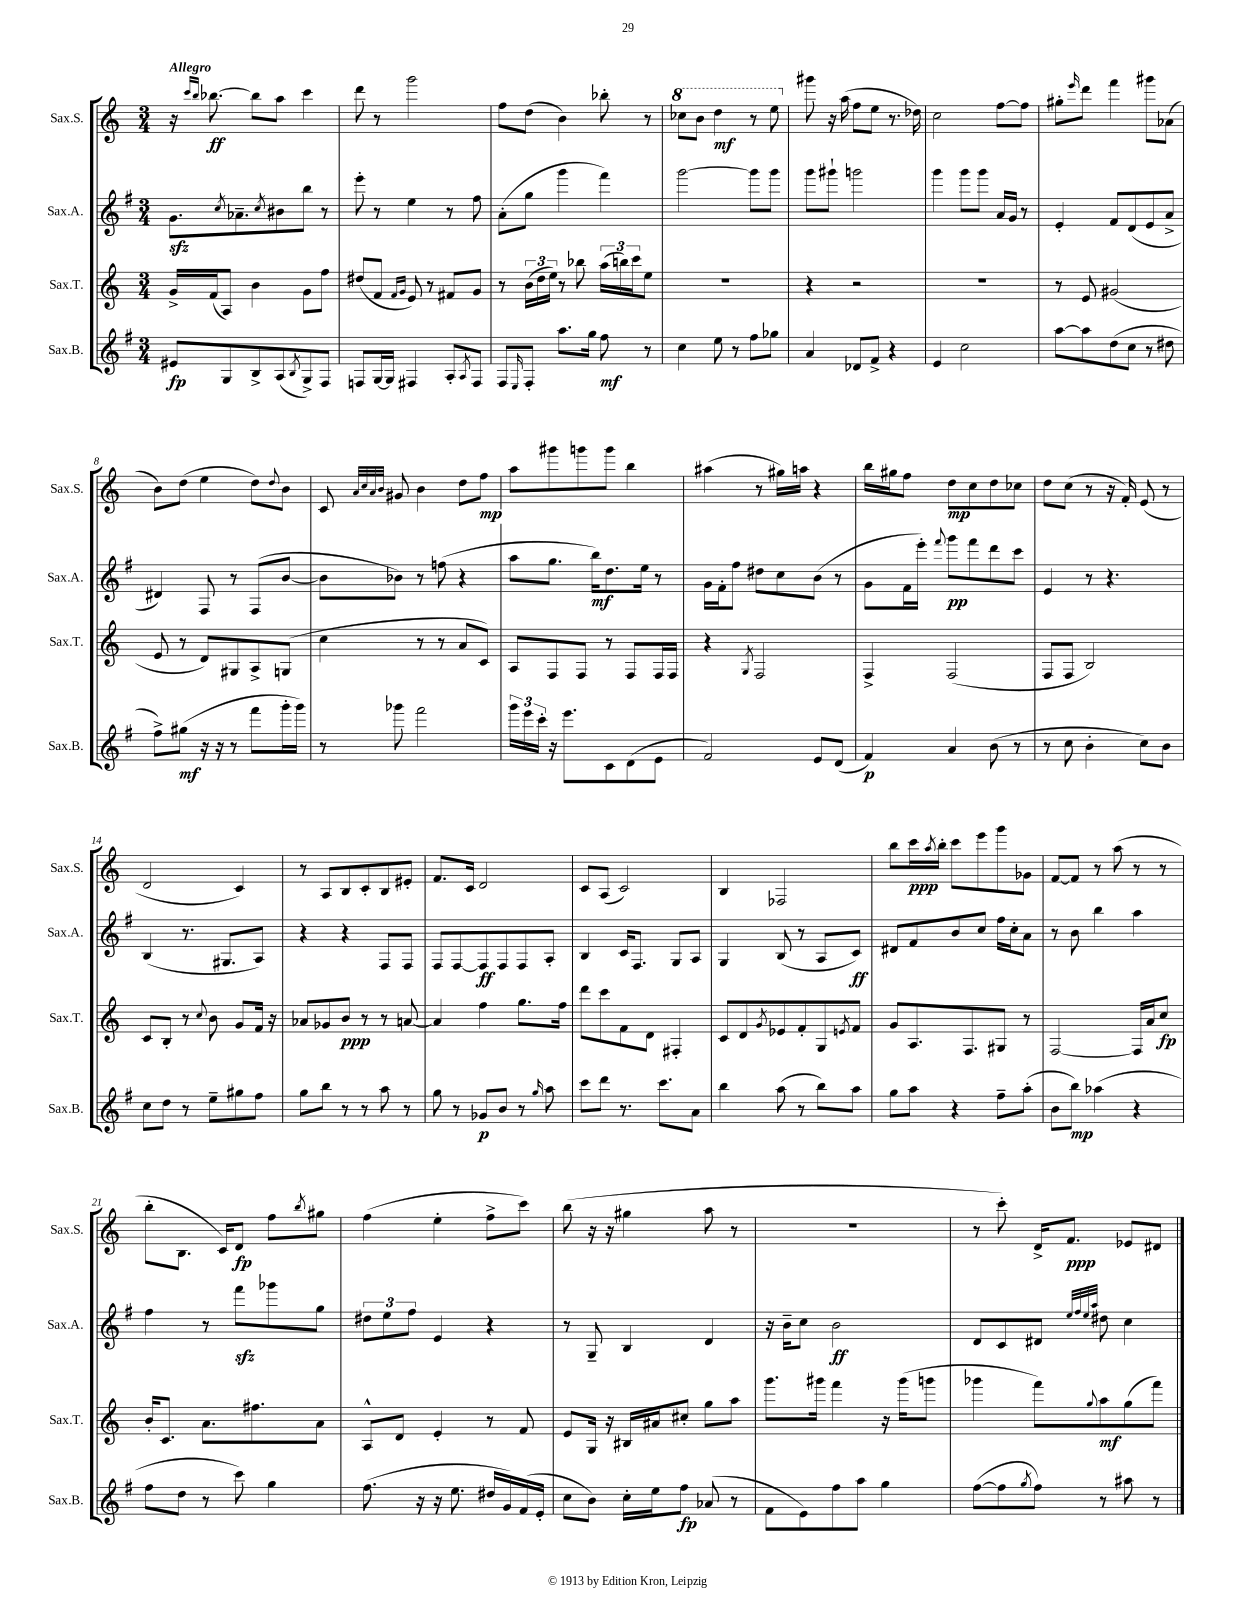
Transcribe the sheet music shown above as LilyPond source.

<<
\new StaffGroup <<
\new Staff = "s0" \with { instrumentName = "Sax.S." shortInstrumentName = "Sax.S." } {
    \clef treble \key c \major \numericTimeSignature \time 3/4 \tempo "Allegro"
    r16 \grace { c'''16 b''16 } bes''8.~\ff bes''8 a''8 c'''4 |
    d'''8 r8 g'''2 |
    f''8 d''8( b'4) bes''8-. r8 |
    \ottava #1 ces'''8 b''8 d'''4\mf r8 e'''8 \ottava #0 |
    gis'''8 r16 a''16( f''8 e''8 r8. des''16) |
    c''2 f''8~ f''8 |
    gis''8-. \grace { e'''16 } d'''8 f'''4 gis'''8 aes'8( |
    b'8) d''8( e''4 d''8) \appoggiatura { d''8 } b'8 |
    c'8 \grace { a'32 c''32 a'32 b'32 } gis'8 b'4 d''8 f''8\mp |
    a''8 gis'''8 g'''8 g'''8 b''4 |
    ais''4( r8 gis''16) a''16 r4 |
    b''16 gis''16 f''8 d''8\mp c''8 d''8 ces''8 |
    d''8 c''8( r8 r16 f'16-.) e'8( r8 |
    d'2 c'4) |
    r8 a8 b8 c'8-. b8 eis'8-. |
    f'8. c'16 d'2 |
    c'8 a8( c'2) |
    b4 fes2 |
    b''8 c'''16\ppp \acciaccatura { a''8 } b''16-. c'''8 e'''8 g'''8 ges'8 |
    f'8~ f'8 r8 a''8( r8 r8 |
    b''8-. b8. c'16) d'8\fp f''8 \acciaccatura { b''8 } gis''8 |
    f''4( e''4-. f''8-> c'''8) |
    b''8( r16 r16 gis''4 a''8 r8 |
    R2. |
    r8 c'''8-.) d'16-> f'8.\ppp ees'8 dis'8 \bar "|." |
}
\new Staff = "s1" \with { instrumentName = "Sax.A." shortInstrumentName = "Sax.A." } {
    \clef treble \key g \major \numericTimeSignature \time 3/4
    g'8.\sfz \acciaccatura { c''8 } aes'8.-- \acciaccatura { c''8 } bis'8 b''8 r8 |
    e'''8-. r8 e''4 r8 fis''8 |
    a'8-.( g''8 g'''4 fis'''4) |
    g'''2~ g'''8 g'''8 |
    g'''8 gis'''8-! g'''2 |
    g'''4 g'''8 g'''8 a'16 g'16 r8 |
    e'4-. fis'8 d'8( e'8 a'8-> |
    dis'4) fis8 r8 fis8( b'8~ |
    b'8 bes'8) r8 f''8( r4 |
    a''8 g''8. b''16\mf) d''8. e''16 r8 |
    g'16 fis'16-. fis''8 dis''8 c''8 b'8( r8 |
    g'8 fis'16 e'''16-.) \appoggiatura { fis'''8 } g'''8\pp fis'''8 d'''8 c'''8 |
    e'4 r8 r4. |
    b4( r8. gis8. a8) |
    r4 r4 fis8 fis8 |
    fis8 fis8~ fis8\ff fis8 fis8 a8-. |
    b4 c'16 fis8. g8 a8 |
    g4 b8( r8 a8 c'8\ff) |
    dis'8 fis'8 b'8 c''8 fis''16 c''16-. a'8 |
    r8 b'8 b''4 a''4 |
    fis''4 r8 fis'''8\sfz ges'''8 g''8 |
    \tuplet 3/2 { dis''8 e''8 fis''8 } e'4 r4 |
    r8 g8-- b4 d'4 |
    r16 b'16-- c''8 b'2\ff |
    d'8 c'8 dis'8 \grace { e''32 fis''32 e''32 a''32 } dis''8 c''4 \bar "|." |
}
\new Staff = "s2" \with { instrumentName = "Sax.T." shortInstrumentName = "Sax.T." } {
    \clef treble \key c \major \numericTimeSignature \time 3/4
    g'16-> f'16( a8) b'4 g'8 f''8 |
    dis''8( f'8 \grace { f'16 g'16 } e'8) r8 fis'8 g'8 |
    r8 \tuplet 3/2 { b'16( d''16 e''16) } r8 bes''8 \tuplet 3/2 { a''16( b''16) c'''16 } e''8 |
    R2. |
    r4 r2 |
    R2. |
    r8 e'8 gis'2( |
    e'8 r8 d'8) gis8 a8-> g8( |
    c''4 r8 r8 a'8 c'8) |
    a8 f8 f8 r8 f8 f16 f16 |
    r4 \acciaccatura { g8 } f2 |
    f4-> f2( |
    f8 f8 b2) |
    c'8 b8-. r8 \appoggiatura { c''8 } b'8 g'8 f'16 r16 |
    aes'8 ges'8 b'8\ppp r8 r8 a'8~ |
    a'4 f''4 g''8. f''16 |
    d'''8 c'''8 f'8 d'8 fis4-. |
    c'8 d'8 \acciaccatura { g'8 } ees'8 f'8-. g8 \acciaccatura { e'8 } f'8 |
    g'8 a8. f8. gis8 r8 |
    f2~ f16 a'16 c''8\fp |
    b'16-. c'8. a'8. fis''8. a'8 |
    a8-^ d'8 e'4-. r8 f'8 |
    e'8 g16 r16 bis16 ais'16 cis''8-. g''8 a''8 |
    g'''8. gis'''16 f'''4 r16 gis'''16( g'''8 |
    ges'''4 f'''8) \appoggiatura { g''8 } a''8\mf g''8( f'''8) \bar "|." |
}
\new Staff = "s3" \with { instrumentName = "Sax.B." shortInstrumentName = "Sax.B." } {
    \clef treble \key g \major \numericTimeSignature \time 3/4
    eis'8\fp g8 b8-> a8( \acciaccatura { b8 } g8->) fis8 |
    f8 g16~ g16 fis4 a8-. \acciaccatura { a8 } fis8 |
    fis8 \grace { e16 } fis8-. a''8. g''16 fis''8\mf r8 |
    c''4 e''8 r8 fis''8 ges''8 |
    a'4 des'8 fis'8-> r4 |
    e'4 c''2 |
    a''8~ a''8 d''8( c''8 r8 dis''8 |
    fis''8->) gis''8\mf( r16 r16 r8 fis'''8 g'''16-. g'''16) |
    r8 ges'''8 fis'''2 |
    \tuplet 3/2 { g'''16 e'''16 c'''16-. } r16 e'''8. c'8 d'8( e'8 |
    fis'2) e'8 d'8( |
    fis'4\p) a'4 b'8( r8 |
    r8 c''8 b'4-. c''8) b'8 |
    c''8 d''8 r8 e''8-- gis''8 fis''8 |
    g''8 b''8 r8 r8 a''8 r8 |
    g''8 r8 ges'8\p b'8 r8 \grace { g''16 } a''8 |
    c'''8 d'''8 r8. c'''8. a'8 |
    b''4 a''8( r8 b''8) a''8 |
    g''8 a''8 r4 fis''8-- a''8-.( |
    b'8 b''8\mp) aes''4( r4 |
    fis''8 d''8 r8 c'''8) g''4 |
    fis''8.( r16 r16 e''8. dis''16 g'16) fis'16( e'16-. |
    c''8 b'8) c''16-. e''16 fis''8\fp aes'8( r8 |
    fis'8 e'8) fis''8 a''8 g''4 |
    fis''8~( fis''8 \acciaccatura { g''8 } fis''8) r8 ais''8 r8 \bar "|." |
}
>>
>>
